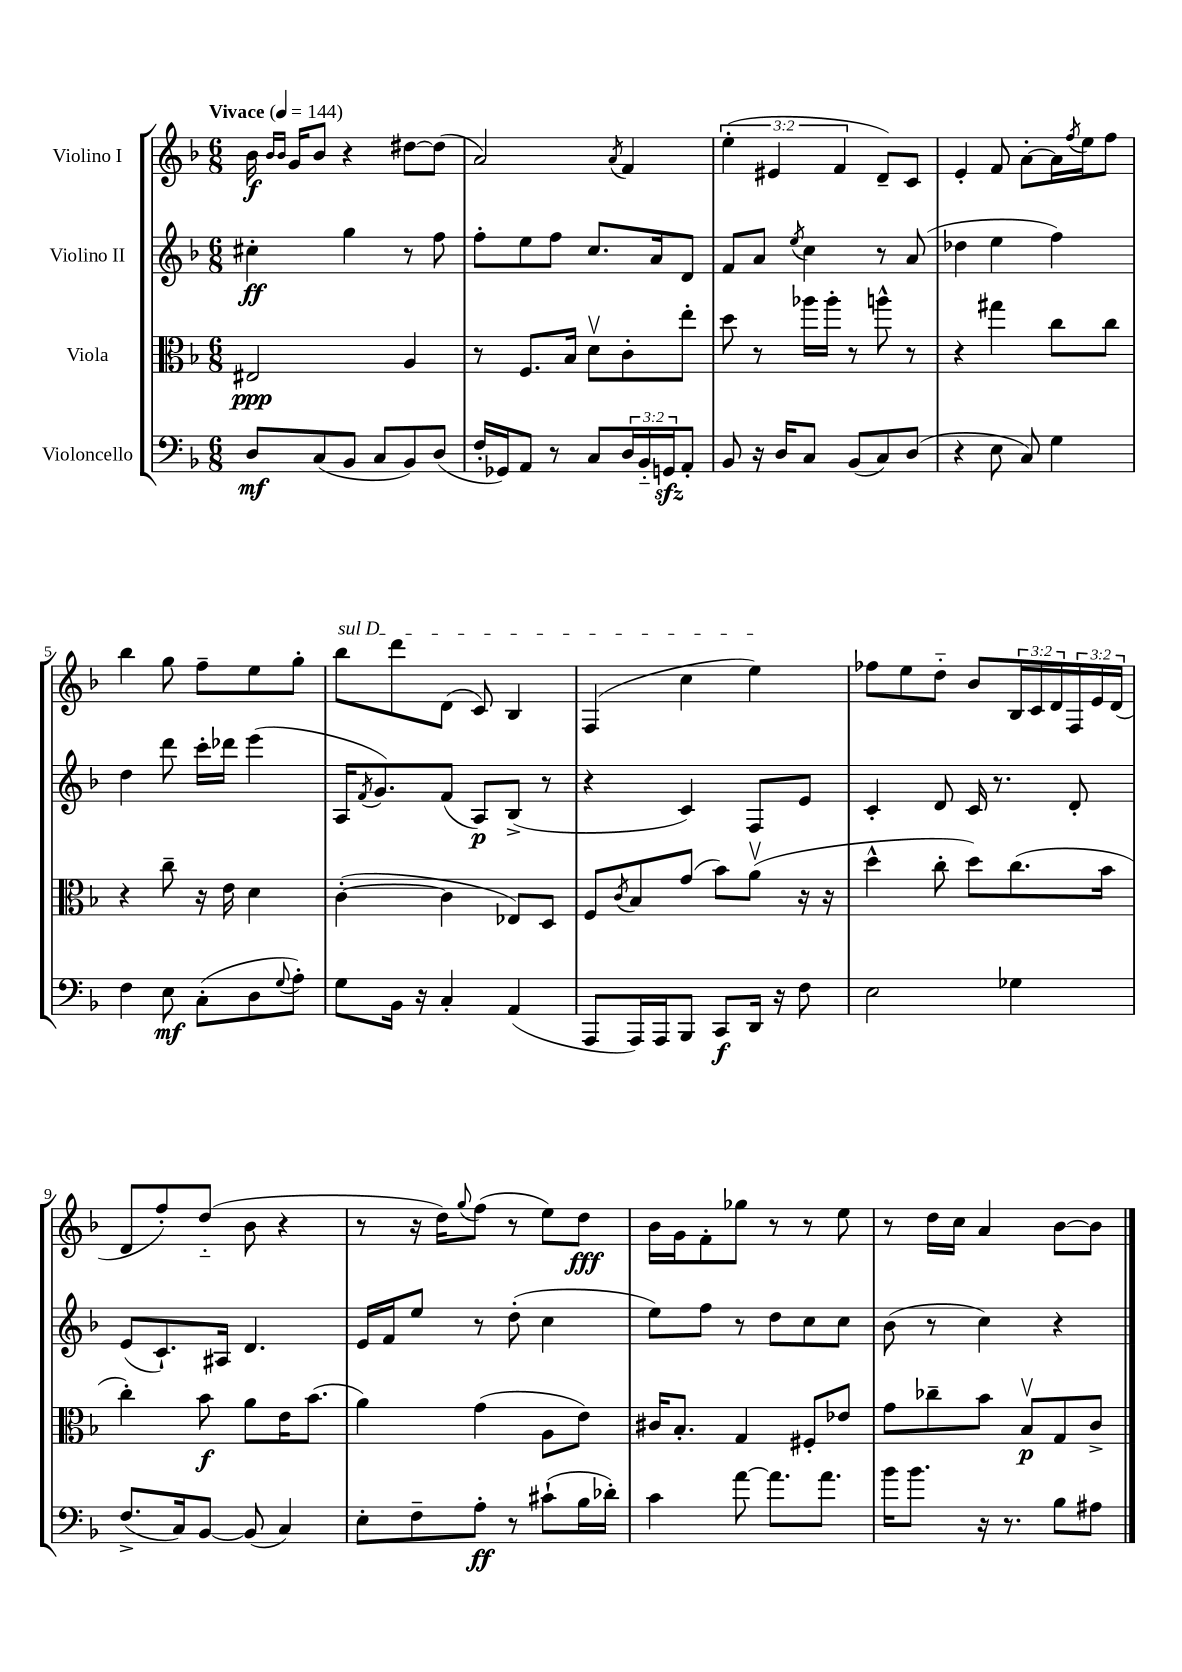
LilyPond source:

<<
\new StaffGroup <<
\new Staff = "s0" \with { instrumentName = "Violino I" } {
    \clef treble \key f \major \numericTimeSignature \time 6/8 \override Staff.TupletNumber.text = #tuplet-number::calc-fraction-text \tempo "Vivace" 4 = 144
    bes'16\f \grace { bes'16 bes'16 } g'16 bes'8 r4 dis''8~ dis''8( |
    a'2) \acciaccatura { a'8 } f'4 |
    \tuplet 3/2 { e''4-.( eis'4 f'4 } d'8--) c'8 |
    e'4-. f'8 a'8~-. a'16 \acciaccatura { f''8 } e''16 f''8 |
    bes''4 g''8 f''8-- e''8 g''8-. |
    \once \override TextSpanner.bound-details.left.text = \markup { \italic "sul D" } bes''8\startTextSpan d'''8 d'8( c'8) bes4 |
    f4( c''4 e''4\stopTextSpan) |
    fes''8 e''8 d''8-_ bes'8 \tuplet 3/2 { bes16 c'16 d'16 } \tuplet 3/2 { f16 e'16 d'16( } |
    d'8 f''8-.) d''8-_( bes'8 r4 |
    r8 r16 d''16) \appoggiatura { g''8 } f''8( r8 e''8) d''8\fff |
    bes'16 g'16 f'8-. ges''8 r8 r8 e''8 |
    r8 d''16 c''16 a'4 bes'8~ bes'8 \bar "|." |
}
\new Staff = "s1" \with { instrumentName = "Violino II" } {
    \clef treble \key f \major \numericTimeSignature \time 6/8
    cis''4-.\ff g''4 r8 f''8 |
    f''8-. e''8 f''8 c''8. a'16 d'8 |
    f'8 a'8 \acciaccatura { e''8 } c''4 r8 a'8( |
    des''4 e''4 f''4) |
    d''4 d'''8 c'''16-. des'''16 e'''4( |
    a16 \acciaccatura { f'8 } g'8.) f'8( a8\p) bes8->( r8 |
    r4 c'4) f8 e'8 |
    c'4-. d'8 c'16 r8. d'8-. |
    e'8( c'8.-!) ais16 d'4. |
    e'16 f'16 e''8 r8 d''8-.( c''4 |
    e''8) f''8 r8 d''8 c''8 c''8 |
    bes'8( r8 c''4) r4 \bar "|." |
}
\new Staff = "s2" \with { instrumentName = "Viola" } {
    \clef alto \key f \major \numericTimeSignature \time 6/8
    eis2\ppp a4 |
    r8 f8. bes16 d'8\upbow c'8-. e''8-. |
    d''8 r8 aes''16 aes''16-. r8 a''8-^ r8 |
    r4 gis''4 c''8 c''8 |
    r4 c''8-- r16 e'16 d'4 |
    c'4~-.( c'4 ees8) d8 |
    f8 \acciaccatura { c'8 } bes8 g'8( bes'8) a'8\upbow( r16 r16 |
    d''4-^ c''8-. d''8) c''8.( bes'16 |
    c''4-.) bes'8\f a'8 e'16 bes'8.( |
    a'4) g'4( a8 e'8) |
    cis'16 bes8.-. g4 fis8-. ees'8 |
    g'8 ces''8-- bes'8 bes8\upbow\p g8 c'8-> \bar "|." |
}
\new Staff = "s3" \with { instrumentName = "Violoncello" } {
    \clef bass \key f \major \numericTimeSignature \time 6/8 \override Staff.TupletNumber.text = #tuplet-number::calc-fraction-text
    d8\mf c8( bes,8 c8 bes,8) d8( |
    f16-. ges,16) a,8 r8 c8 \tuplet 3/2 { d16 bes,16-_ g,16\sfz } a,8-. |
    bes,8 r16 d16 c8 bes,8( c8) d8( |
    r4 e8 c8) g4 |
    f4 e8\mf c8-.( d8 \appoggiatura { g8 } a8-.) |
    g8 bes,16 r16 c4-. a,4( |
    a,,8 a,,16) a,,16 bes,,8 c,8\f d,16 r16 f8 |
    e2 ges4 |
    f8.->( c16) bes,8~ bes,8( c4) |
    e8-. f8-- a8-.\ff r8 cis'8-!( bes16 des'16-.) |
    c'4 a'8~ a'8. a'8. |
    bes'16 bes'8. r16 r8. bes8 ais8 \bar "|." |
}
>>
>>
